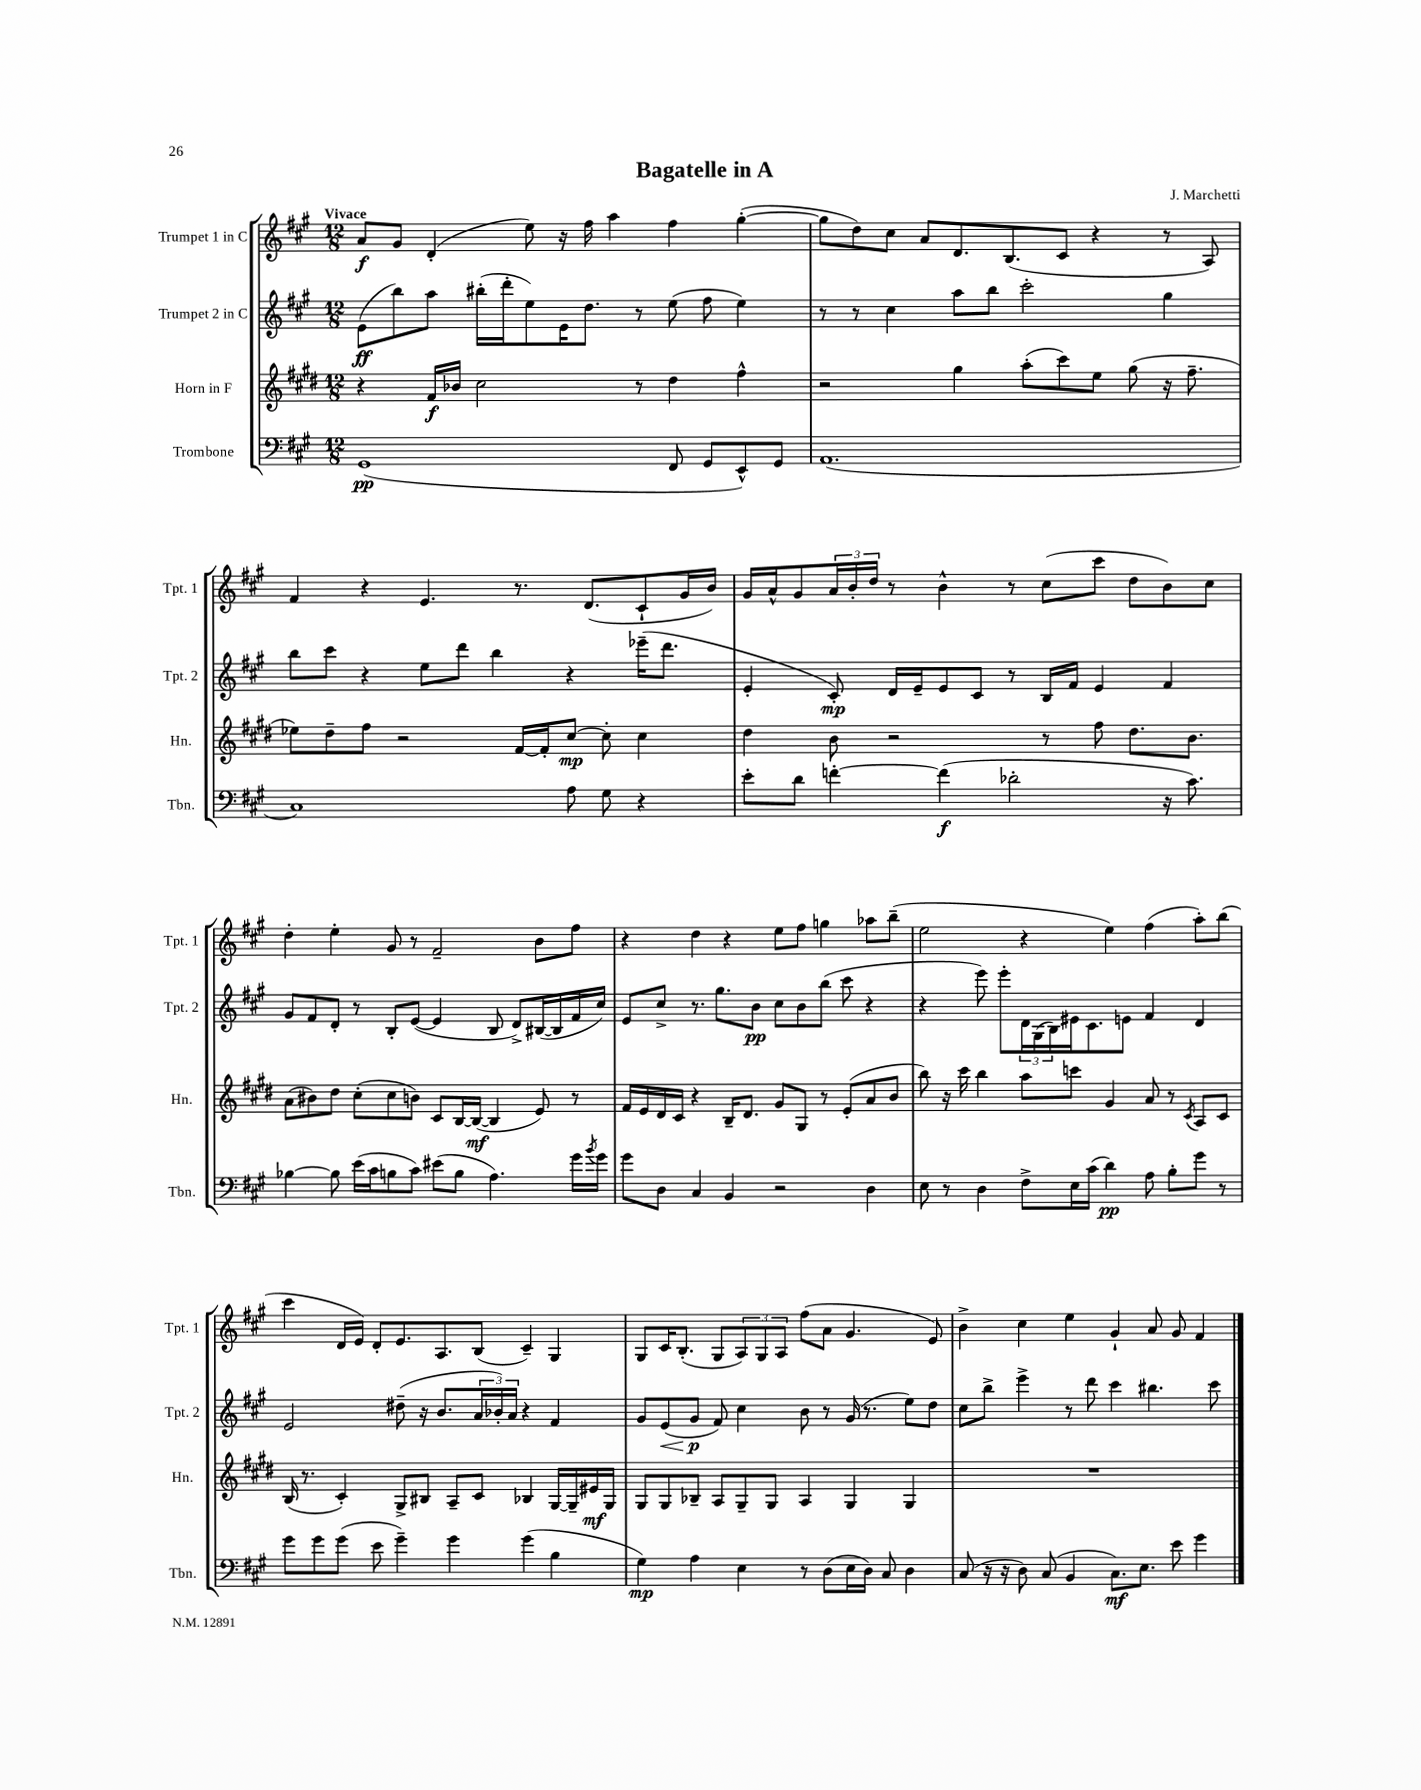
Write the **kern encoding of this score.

**kern	**dynam	**kern	**dynam	**kern	**dynam	**kern	**dynam
*part4	*part4	*part3	*part3	*part2	*part2	*part1	*part1
*staff4	*staff4	*staff3	*staff3	*staff2	*staff2	*staff1	*staff1
*I"Trombone	*	*I"Horn in F	*	*I"Trumpet 2 in C	*	*I"Trumpet 1 in C	*
*I'Tbn.	*	*I'Hn.	*	*I'Tpt. 2	*	*I'Tpt. 1	*
*clefF4	*	*clefG2	*	*clefG2	*	*clefG2	*
*k[f#c#g#]	*	*k[f#c#g#d#]	*	*k[f#c#g#]	*	*k[f#c#g#]	*
*M12/8	*	*M12/8	*	*M12/8	*	*M12/8	*
=1	=1	=1	=1	=1	=1	=1	=1
!	!	!	!	!	!	!LO:TX:a:B:t=Vivace	!
(1GG#	pp	4r	.	(8e\L	ff	8a/L	f
.	.	.	.	8bb\)	.	8g#/J	.
.	.	16f#/LL	f	8aa\J	.	(4d'/	.
.	.	16b-X/JJ	.	.	.	.	.
.	.	2cc#\	.	(16bb#X'\LL	.	.	.
.	.	.	.	16ddd'\J	.	.	.
.	.	.	.	8ee\)	.	8ee\)	.
.	.	.	.	16e\K	.	16r	.
.	.	.	.	8.dd\J	.	16ff#\	.
.	.	.	.	.	.	4aa\	.
.	.	8r	.	8r	.	.	.
8FF#/	.	4dd#\	.	(8ee\	.	4ff#\	.
8GG#/L	.	.	.	8ff#\	.	.	.
8EE^^/)	.	4ff#^^\	.	4ee\)	.	([4gg#'\	.
8GG#/J	.	.	.	.	.	.	.
=2	=2	=2	=2	=2	=2	=2	=2
(1.AA	.	2r	.	8r	.	8gg#\L]	.
.	.	.	.	8r	.	8dd\)	.
.	.	.	.	4cc#\	.	8cc#\J	.
.	.	.	.	.	.	8a/L	.
.	.	4gg#\	.	8aa\L	.	8.d/	.
.	.	.	.	8bb\J	.	.	.
.	.	.	.	.	.	(8.B/	.
.	.	(8aa'\L	.	2ccc#'\	.	.	.
.	.	8ccc#\)	.	.	.	8c#/J	.
.	.	8ee\J	.	.	.	4r	.
.	.	(8gg#\	.	.	.	.	.
.	.	16r	.	4gg#\	.	8r	.
.	.	8.ff#~\	.	.	.	.	.
.	.	.	.	.	.	8A/)	.
!!LO:LB:g=z
=3	=3	=3	=3	=3	=3	=3	=3
1C#)	.	8ee-X\L)	.	8bb\L	.	4f#/	.
.	.	8dd#~\	.	8ccc#\J	.	.	.
.	.	8ff#\J	.	4r	.	4r	.
.	.	2r	.	.	.	.	.
.	.	.	.	8ee\L	.	4.e/	.
.	.	.	.	8ddd\J	.	.	.
.	.	.	.	4bb\	.	.	.
.	.	[16f#/LL	.	.	.	8.r	.
.	.	16f#'/J]	.	.	.	.	.
8A\	.	[8cc#/J	mp	4r	.	.	.
.	.	.	.	.	.	(8.d/L	.
8G#\	.	8cc#'\]	.	.	.	.	.
4r	.	4cc#\	.	(16eee-X~\KL	.	8c#`/	.
.	.	.	.	8.ddd\J	.	.	.
.	.	.	.	.	.	16g#/L	.
.	.	.	.	.	.	16b/JJ)	.
=4	=4	=4	=4	=4	=4	=4	=4
8e'\L	.	4dd#\	.	4e'/	.	16g#/LL	.
.	.	.	.	.	.	16a^^/J	.
8d\J	.	.	.	.	.	8g#/	.
[4fn'\	.	8b\	.	8c#'/)	mp	24a/L	.
.	.	.	.	.	.	24b'/	.
.	.	.	.	.	.	24dd/JJ	.
.	.	2r	.	16d/LL	.	8r	.
.	.	.	.	16e~/J	.	.	.
(4f\]	f	.	.	8e/	.	4b^^\	.
.	.	.	.	8c#/J	.	.	.
2d-X'\	.	.	.	8r	.	8r	.
.	.	8r	.	16B/LL	.	(8cc#\L	.
.	.	.	.	16f#/JJ	.	.	.
.	.	8ff#\	.	4e/	.	8ccc#\J	.
.	.	8.dd#\L	.	.	.	8dd\L	.
16r	.	.	.	4f#/	.	8b\)	.
8.c#\)	.	8.b\J	.	.	.	.	.
.	.	.	.	.	.	8cc#\J	.
!!LO:LB:g=z
=5	=5	=5	=5	=5	=5	=5	=5
[4B-X\	.	(8a\L	.	8g#/L	.	4dd'\	.
.	.	8b#X\)	.	8f#/	.	.	.
8B-\]	.	8dd#\J	.	8d'/J	.	4ee'\	.
(16e\LL	.	(8cc#'\L	.	8r	.	.	.
16c#\J	.	.	.	.	.	.	.
8Bn\	.	8cc#\	.	8B'/L	.	8g#/	.
8c#\J)	.	8bn\J)	.	([8e/J	.	8r	.
(8e#X\L	.	8c#/L	.	4e/]	.	2f#~/	.
8B\J	.	[16B/L	.	.	.	.	.
.	.	(16B/JJ_	mf	.	.	.	.
4.A\)	.	4B/]	.	8B/	.	.	.
.	.	.	.	8d^/L)	.	.	.
.	.	8e/)	.	([16B#X/L	.	8b\L	.
.	.	.	.	16B#/]	.	.	.
16g#\LL	.	8r	.	16f#/	.	8ff#\J	.
8qb/	.	.	.	.	.	.	.
16g#\JJ	.	.	.	16cc#/JJ)	.	.	.
=6	=6	=6	=6	=6	=6	=6	=6
8g#\L	.	16f#/LL	.	8e/L	.	4r	.
.	.	16e/	.	.	.	.	.
8D\J	.	16d#/	.	8cc#^/J	.	.	.
.	.	16c#/JJ	.	.	.	.	.
4C#/	.	4r	.	8.r	.	4dd\	.
.	.	.	.	8.gg#\L	.	.	.
4BB/	.	16B~/KL	.	.	.	4r	.
.	.	8.d#/J	.	.	.	.	.
.	.	.	.	8b\J	pp	.	.
2r	.	8g#/L	.	8cc#\L	.	8ee\L	.
.	.	8G#/J	.	8b\	.	8ff#\J	.
.	.	8r	.	(8bb\J	.	4ggn\	.
.	.	(8e'/L	.	8ccc#\	.	.	.
4D\	.	8a/	.	4r	.	8aa-X\L	.
.	.	8b/J	.	.	.	(8bb~\J	.
=7	=7	=7	=7	=7	=7	=7	=7
8E\	.	8bb\)	.	4r	.	2ee\	.
8r	.	16r	.	.	.	.	.
.	.	16ccc#\	.	.	.	.	.
4D\	.	4bb\	.	8eee\)	.	.	.
.	.	.	.	8eee'\L	.	.	.
8F#^\L	.	8aa\L	.	24d\L	.	4r	.
.	.	.	.	(24G#\	.	.	.
.	.	.	.	24B\)	.	.	.
16E\L	.	8cccn\J	.	16e#X\J	.	.	.
(16c#\JJ	.	.	.	8.c#\	.	.	.
4d\)	pp	4g#/	.	.	.	4ee\)	.
.	.	.	.	8en\J	.	.	.
8A\	.	8a/	.	4f#/	.	(4ff#\	.
8B'\L	.	8r	.	.	.	.	.
.	.	8qc#/	.	.	.	.	.
8g#\J	.	8A/L	.	4d/	.	8aa'\L)	.
8r	.	8c#/J	.	.	.	(8bb\J	.
!!LO:LB:g=z
=8	=8	=8	=8	=8	=8	=8	=8
8g#\L	.	(16B/	.	2e/	.	4ccc#\	.
.	.	8.r	.	.	.	.	.
8g#\	.	.	.	.	.	.	.
(8g#\J	.	4c#'/)	.	.	.	16d/LL	.
.	.	.	.	.	.	16e/JJ)	.
8e\	.	.	.	.	.	8d'/L	.
4g#~\)	.	8G#^/L	.	(8dd#X~\	.	8.e/	.
.	.	8B#X/J	.	16r	.	.	.
.	.	.	.	8.b/L	.	8.A/	.
4g#\	.	8A~/L	.	.	.	.	.
.	.	8c#/J	.	24a/L	.	(8B/J	.
.	.	.	.	24b-X'/)	.	.	.
.	.	.	.	24a/JJ	.	.	.
(4g#\	.	4B-X/	.	4r	.	4c#~/)	.
4B\	.	[16G#/LL	.	4f#/	.	4G#/	.
.	.	16G#~/]	.	.	.	.	.
.	.	16e#X/	mf	.	.	.	.
.	.	16G#/JJ	.	.	.	.	.
=9	=9	=9	=9	=9	=9	=9	=9
4G#\)	mp	8G#/L	.	8g#/L	.	8G#/L	.
!	!	!	!	!	!LO:HP:b	!	!
.	.	8G#/	.	(8e/	<	16c#/K	.
.	.	.	.	.	.	(8.B'/J	.
4A\	.	8B-X~/J	.	8g#/J	p	.	.
.	.	8A/L	.	8f#/)	[	8G#/L	.
4E\	.	8G#~/	.	4cc#\	.	12A/)	.
.	.	.	.	.	.	12G#/	.
.	.	8G#/J	.	.	.	.	.
.	.	.	.	.	.	12A/J	.
8r	.	4A/	.	8b\	.	(8ff#\L	.
(8D\L	.	.	.	8r	.	8a\J	.
16E\L	.	4G#/	.	(16g#/	.	4.g#/	.
16D\JJ)	.	.	.	8.r	.	.	.
8C#/	.	.	.	.	.	.	.
4D\	.	4G#/	.	8ee\L)	.	.	.
.	.	.	.	8dd\J	.	8e/)	.
=10	=10	=10	=10	=10	=10	=10	=10
(8C#/	.	1.r	.	8cc#\L	.	4b^\	.
16r	.	.	.	8bb^\J	.	.	.
16r	.	.	.	.	.	.	.
8D\)	.	.	.	4eee^\	.	4cc#\	.
(8C#/	.	.	.	.	.	.	.
4BB/	.	.	.	8r	.	4ee\	.
.	.	.	.	8ddd\	.	.	.
8.C#\L)	mf	.	.	4ccc#\	.	4g#`/	.
8.E\J	.	.	.	.	.	.	.
.	.	.	.	4.bb#X\	.	8a/	.
8e\	.	.	.	.	.	8g#/	.
4g#\	.	.	.	.	.	4f#/	.
.	.	.	.	8ccc#\	.	.	.
==	==	==	==	==	==	==	==
*-	*-	*-	*-	*-	*-	*-	*-
